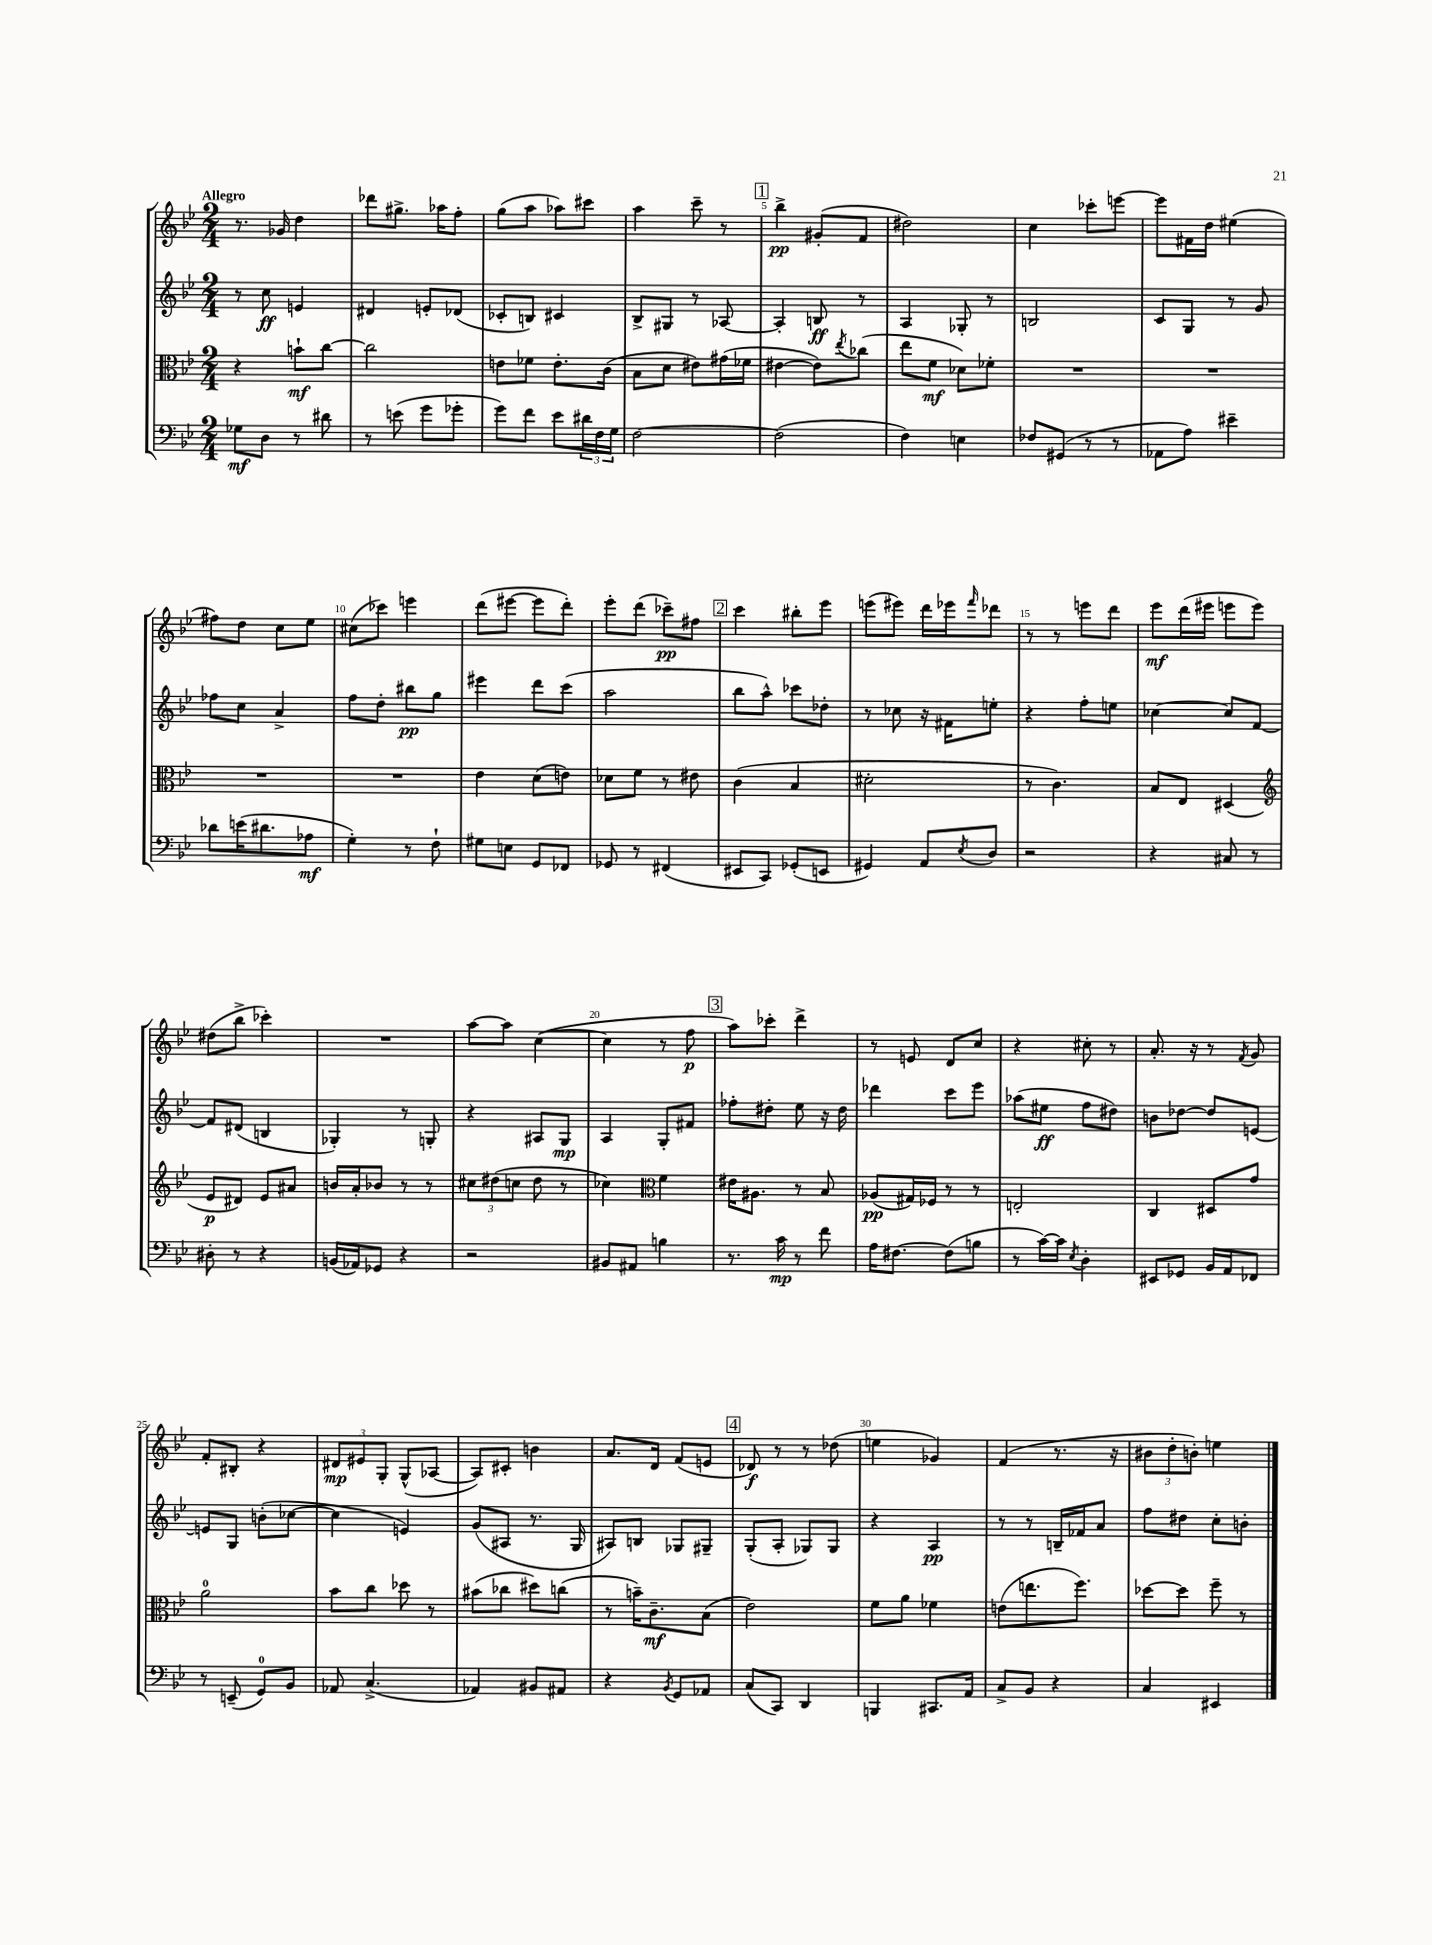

**kern	**kern	**kern	**kern
*staff4	*staff3	*staff2	*staff1
*clefF4	*clefC3	*clefG2	*clefG2
*k[b-e-]	*k[b-e-]	*k[b-e-]	*k[b-e-]
*M2/4	*M2/4	*M2/4	*M2/4
8G-	4r	8r	8.r
8D	.	8cc	.
.	.	.	16g-
8r	8b`	4e	4dd
8d#	[8cc	.	.
=	=	=	=
8r	2cc]	4d#	8ddd-
(8e	.	.	8.gg#^
8g	.	8e'	.
.	.	.	16aa-
8g-'	.	(8d-	8ff'
=	=	=	=
8g)	8e	8c-'	(8gg
8f	8f-	8B)	8aa
8e-	8.e'	4c#	8aa-)
24d#	.	.	8ccc#
24F	.	.	.
.	(16c	.	.
24G	.	.	.
=	=	=	=
[2F	8B-	8B-^	4aa
.	8d	8G#	.
.	8e#)	8r	8ccc~
.	(16g#	[8A-	8r
.	16f-	.	.
=	=	=	=
(2F]	[4e#	4A-']	4bb-^
.	8e#])	8B	(8g#'
.	8qee-	.	.
.	(8cc-	8r	8f
=	=	=	=
4F)	8ee-	4A	2dd#)
.	8f	.	.
4E	8d-)	8G-'	.
.	8f-'	8r	.
=	=	=	=
8F-	2r	2B	4cc
(8GG#	.	.	.
8r	.	.	8ccc-'
8r	.	.	[8eee
=	=	=	=
8AA-	2r	8c	8eee]
8A)	.	8G	16f#
.	.	.	16dd
4e#~	.	8r	(4ee#
.	.	8g	.
=	=	=	=
8d-	2r	8ff-	8ff#)
(16e	.	8cc	8dd
8.d#	.	.	.
.	.	4a^	8cc
8A-	.	.	8ee-
=	=	=	=
4G')	2r	8ff	(8cc#
.	.	8dd'	8ccc-)
8r	.	8bb#	4eee
8F`	.	8gg	.
=	=	=	=
8G#	4e-	4eee#	(8ddd
8E	.	.	[8eee#
8GG	(8d	8ddd	8eee#]
8FF-	8e)	(8ccc	8ddd')
=	=	=	=
8GG-	8d-	2aa	8eee-'
8r	8f	.	(8ddd
(4FF#	8r	.	8ccc-~)
.	8e#	.	8ff#
=	=	=	=
8EE#	(4c	8bb-	4ccc
8CC)	.	8aa^^)	.
(8GG-'	4B-	8ccc-	8bb#'
8EE	.	8dd-'	8eee-
=	=	=	=
4GG#)	2d#'	8r	(8eee
.	.	8cc-	8eee#)
8AA	.	16r	16ddd
.	.	16f#	16eee-
8qE-	.	.	16qqfff
8D	.	8ee'	8ddd-
=	=	=	=
2r	8r	4r	8r
.	4.c)	.	8r
.	.	8ff'	8eee
.	.	8ee	8ddd
=	=	=	=
4r	8B-	[4cc-	8eee-
.	8E-	.	(16ddd
.	.	.	16eee#
8C#	(4D#	8cc-]	8eee
8r	.	[8f	8eee)
=	=	=	=
*	*clefG2	*	*
8D#'	8e-	8f]	(8dd#
8r	8d#)	(8d#	8bb-^
4r	8e-	4B	4ccc-')
.	8a#	.	.
=	=	=	=
(16BB	16b	4G-')	2r
16AA-)	16a'	.	.
8GG-	8b-	.	.
4r	8r	8r	.
.	8r	8G'	.
=	=	=	=
2r	12cc#	4r	[8aa
.	(12dd#	.	.
.	.	.	8aa]
.	12cc	.	.
.	8dd#	8A#	([4cc
.	8r	8G	.
=	=	=	=
8BB#	4cc-)	4A	4cc]
8AA#	.	.	.
*	*clefC3	*	*
4B	4f	8G'	8r
.	.	8f#	8ff
=	=	=	=
8.r	16e#	8ff-'	8aa)
.	8.A#	.	.
.	.	8dd#'	8ccc-'
16c	.	.	.
8r	8r	8ee-	4ddd^
8f	8B-	16r	.
.	.	16dd#	.
=	=	=	=
16A	(8A-	4ddd-	8r
[8.F#	.	.	.
.	16G#)	.	8e
.	16F-	.	.
(8F#]	8r	8ccc	8d
8B	8r	8eee-	8cc
=	=	=	=
8r	2E'	(8aa-	4r
[16c)	.	8ee#	.
16c]	.	.	.
8qE-	.	.	.
4D'	.	8ff	8cc#'
.	.	8dd#)	8r
=	=	=	=
8EE#	4C	8b	8.a'
8GG-	.	[8dd-	.
.	.	.	16r
16BB-	8D#	8dd-]	8r
16AA	.	.	.
.	.	.	8qf
8FF-	8g	[8e	8g
=	=	=	=
8r	2a	8e]	8f'
(8EE~	.	8G	8B#'
8GG)	.	(8b'	4r
8BB-	.	[8cc-	.
=	=	=	=
8AA-	8b-	4cc-]	12d#
.	.	.	12e#
(4.C^	8cc	.	.
.	.	.	12G'
.	8dd-	4e)	(8G^^
.	8r	.	[8A-
=	=	=	=
4AA-)	(8b#	(8g	8A-])
.	8cc-	8A#	8c#'
8BB#	8dd#)	8.r	4b
8AA#	(8cc	.	.
.	.	16G	.
=	=	=	=
4r	8r	8A#)	8.a
.	16b~)	8B	.
.	8.c~	.	16d
8qBB-	.	.	.
8GG	.	8G-	(8f
8AA-	(8B-	8G#~	8e
=	=	=	=
(8C	2e-)	(8G'	8d-)
8CC)	.	8A'	8r
4DD	.	8G-)	8r
.	.	8G-	(8dd-
=	=	=	=
4BBB	8f	4r	4ee
.	8a	.	.
8.CC#	4f-	4A	4g-)
16AA	.	.	.
=	=	=	=
8C^	(8e	8r	(4f
8BB-	8.ee	8r	.
4r	.	16B~	8.r
.	8.ff)	16f-	.
.	.	8a	.
.	.	.	16r
=	=	=	=
4C	[8dd-	8ff	12b#
.	.	.	12dd'
.	8dd-]	8dd#	.
.	.	.	12b')
4EE#	8ff~	8cc'	4ee
.	8r	8b'	.
==	==	==	==
*-	*-	*-	*-
